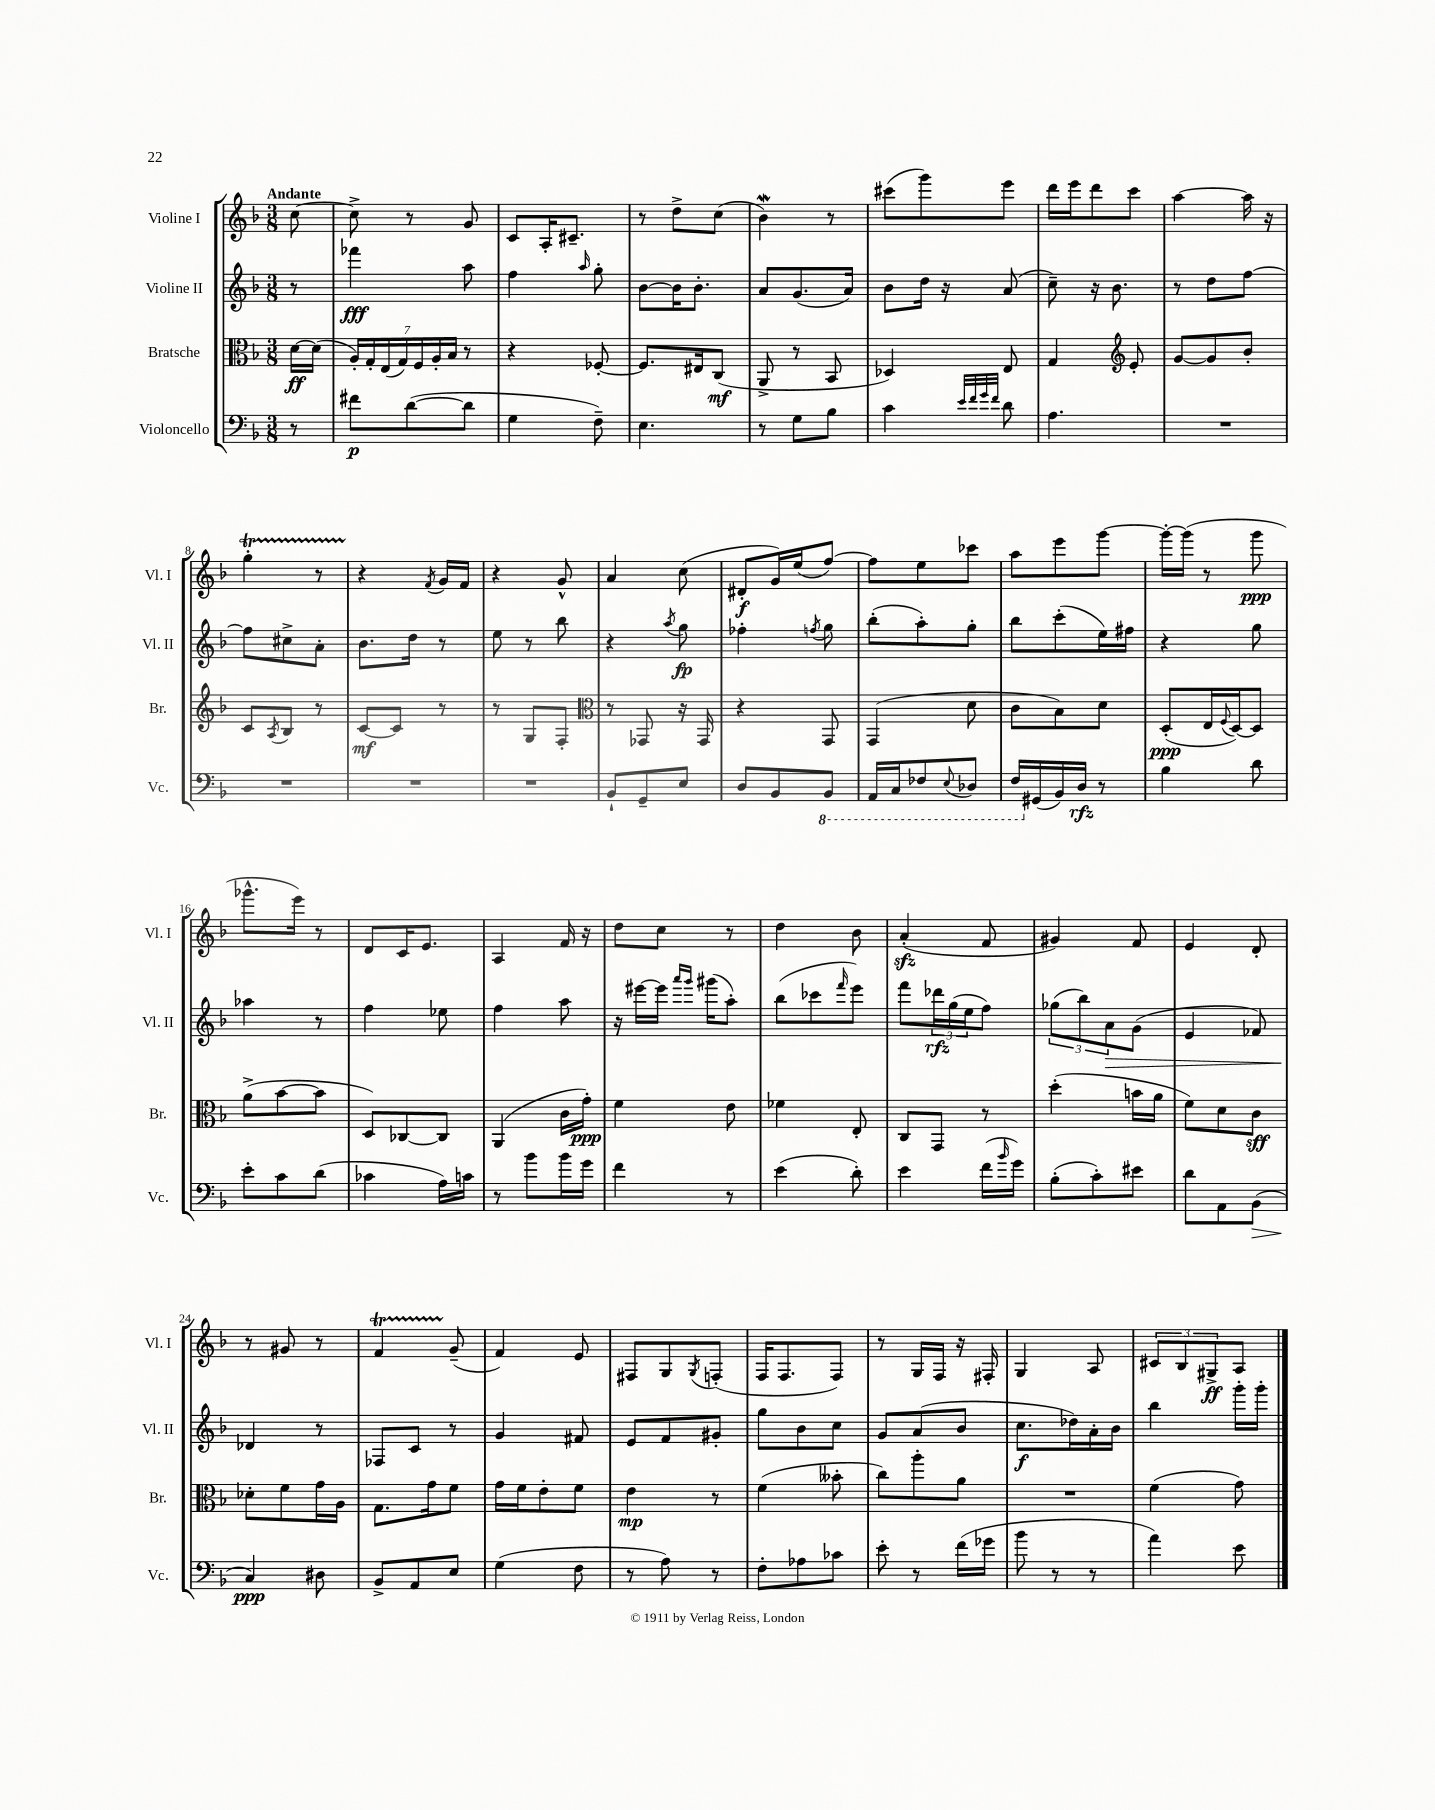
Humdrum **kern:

**kern	**kern	**kern	**kern
*staff4	*staff3	*staff2	*staff1
*clefF4	*clefC3	*clefG2	*clefG2
*k[b-]	*k[b-]	*k[b-]	*k[b-]
*M3/8	*M3/8	*M3/8	*M3/8
8r	[16d	8r	[8cc
.	(16d]	.	.
=	=	=	=
8f#	28A')	4fff-	8cc^]
.	28G'	.	.
.	(28E	.	.
.	28G)	.	.
([8d	.	.	8r
.	28F	.	.
.	28A'	.	.
.	28B-	.	.
8d]	8r	8aa	8g
=	=	=	=
4G	4r	4ff	8c
.	.	.	16A'
.	.	.	8.c#~
.	.	16qqaa	.
8F~)	[8F-'	8gg'	.
=	=	=	=
4.E	8.F-]	[8b-	8r
.	.	16b-]	8dd^
.	16E#	8.b-'	.
.	(8C	.	(8cc
=	=	=	=
8r	8AA^	8a	4b-)
8G	8r	(8.g	.
8B-	8BB-	.	8r
.	.	16a)	.
=	=	=	=
4c	4D-)	8b-	(8ccc#
.	.	16dd	8ggg)
.	.	16r	.
32qqe	.	.	.
32qqf	.	.	.
32qqg	.	.	.
32qqf	.	.	.
8d	8E	(8a	8eee
=	=	=	=
4.A	4G	8cc~)	16ddd
.	.	.	16eee
.	.	16r	8ddd
.	.	8.b-	.
*	*clefG2	*	*
.	8e'	.	8ccc
=	=	=	=
4.r	[8g	8r	[4aa
.	8g]	8dd	.
.	8b-'	[8ff	16aa]
.	.	.	16r
=	=	=	=
4.r	8c	8ff]	4gg'
.	8qA	.	.
.	8B-	8cc#^	.
.	8r	8a'	8r
=	=	=	=
4.r	[8c	8.b-	4r
.	8c]	.	.
.	.	16dd	.
.	.	.	8qf
.	8r	8r	16g
.	.	.	16f
=	=	=	=
4.r	8r	8ee	4r
.	8G	8r	.
.	8F'	8bb-	8g^^
=	=	=	=
*	*clefC3	*	*
8BB-`	8r	4r	4a
8GG~	8GG-	.	.
.	.	8qaa	.
8E	16r	8gg	(8cc
.	16GG-	.	.
=	=	=	=
8D	4r	4ff-'	8d#'
8BB-	.	.	16g)
.	.	.	(16ee
.	.	8qff	.
8BBB-	8GG	8gg	[8ff)
=	=	=	=
16AAA	(4GG	(8bb-'	8ff]
16CC	.	.	.
8FF-	.	8aa')	8ee
8qqEE	.	.	.
8DD-	8d	8gg'	8ccc-
=	=	=	=
16FF	8c	8bb-	8aa
(16GG#	.	.	.
16BB-)	8B-)	(8ccc'	8eee
16D	.	.	.
8r	8d	16ee)	[8ggg
.	.	16ff#	.
=	=	=	=
4B-	(8D'	4r	16ggg'_
.	.	.	(16ggg]
.	16E	.	8r
.	8qqF	.	.
.	[16D)	.	.
8d	8D]	8gg	8ggg
=	=	=	=
8e'	(8a^	4aa-	8.ggg-^^
8c	[8b-	.	.
.	.	.	16eee)
(8d	8b-]	8r	8r
=	=	=	=
4c-	8D)	4ff	8d
.	[8C-	.	16c
.	.	.	8.e
16A)	8C-]	8ee-	.
16c	.	.	.
=	=	=	=
8r	(4AA	4ff	4A
8b-	.	.	.
16b-	16c	8aa	16f
16g	16g')	.	16r
=	=	=	=
4f	4f	16r	8dd
.	.	[16eee#	.
.	.	16eee#]	8cc
.	.	16qqaaa	.
.	.	16qqggg	.
.	.	(16ggg#	.
8r	8e	8aa')	8r
=	=	=	=
(4e	4f-	(8bb-	4dd
.	.	8ccc-	.
.	.	16qqfff	.
8d')	8E'	8eee)	8b-
=	=	=	=
4e	8C	8fff	(4a'
.	8GG	24ddd-	.
.	.	(24gg	.
.	.	24ee	.
(16f	8r	8ff)	8f
16qqb-	.	.	.
16g)	.	.	.
=	=	=	=
(8B-'	(4dd'	(12gg-	4g#)
.	.	12bb-)	.
8c')	.	.	.
.	.	12a	.
8e#	16b	(8g	8f
.	16a	.	.
=	=	=	=
8d	8f)	4e	4e
8AA	8d	.	.
(8BB-	8c	8f-)	8d'
=	=	=	=
4C)	8d-'	4d-	8r
.	8f	.	8g#
8D#	16g	8r	8r
.	16A	.	.
=	=	=	=
8BB-^	8.G	8F-	4f
8AA	.	8c	.
.	16g	.	.
8E	8f	8r	(8g~
=	=	=	=
(4G	16g	4g	4f)
.	16f	.	.
.	8e'	.	.
8F	8f	8f#	8e
=	=	=	=
8r	4e	8e	8F#
8A)	.	8f	8G
.	.	.	8qG
8r	8r	8g#'	(8F'
=	=	=	=
8F'	(4f	8gg	16F
.	.	.	8.F
8A-	.	8b-	.
8c-	8b--'	8cc	8F)
=	=	=	=
8e'	8cc)	8g	8r
8r	8aa'	(8a	16G
.	.	.	16F
(16f	8a	8b-	16r
16g-	.	.	16F#'
=	=	=	=
8b-	4.r	8.cc	4G
8r	.	.	.
.	.	16dd-)	.
8r	.	16a'	8A
.	.	16b-	.
=	=	=	=
4a)	(4f	4bb-	12c#
.	.	.	12B-
.	.	.	12G#^
8e	8g)	16ggg'	8A
.	.	16ggg'	.
==	==	==	==
*-	*-	*-	*-
